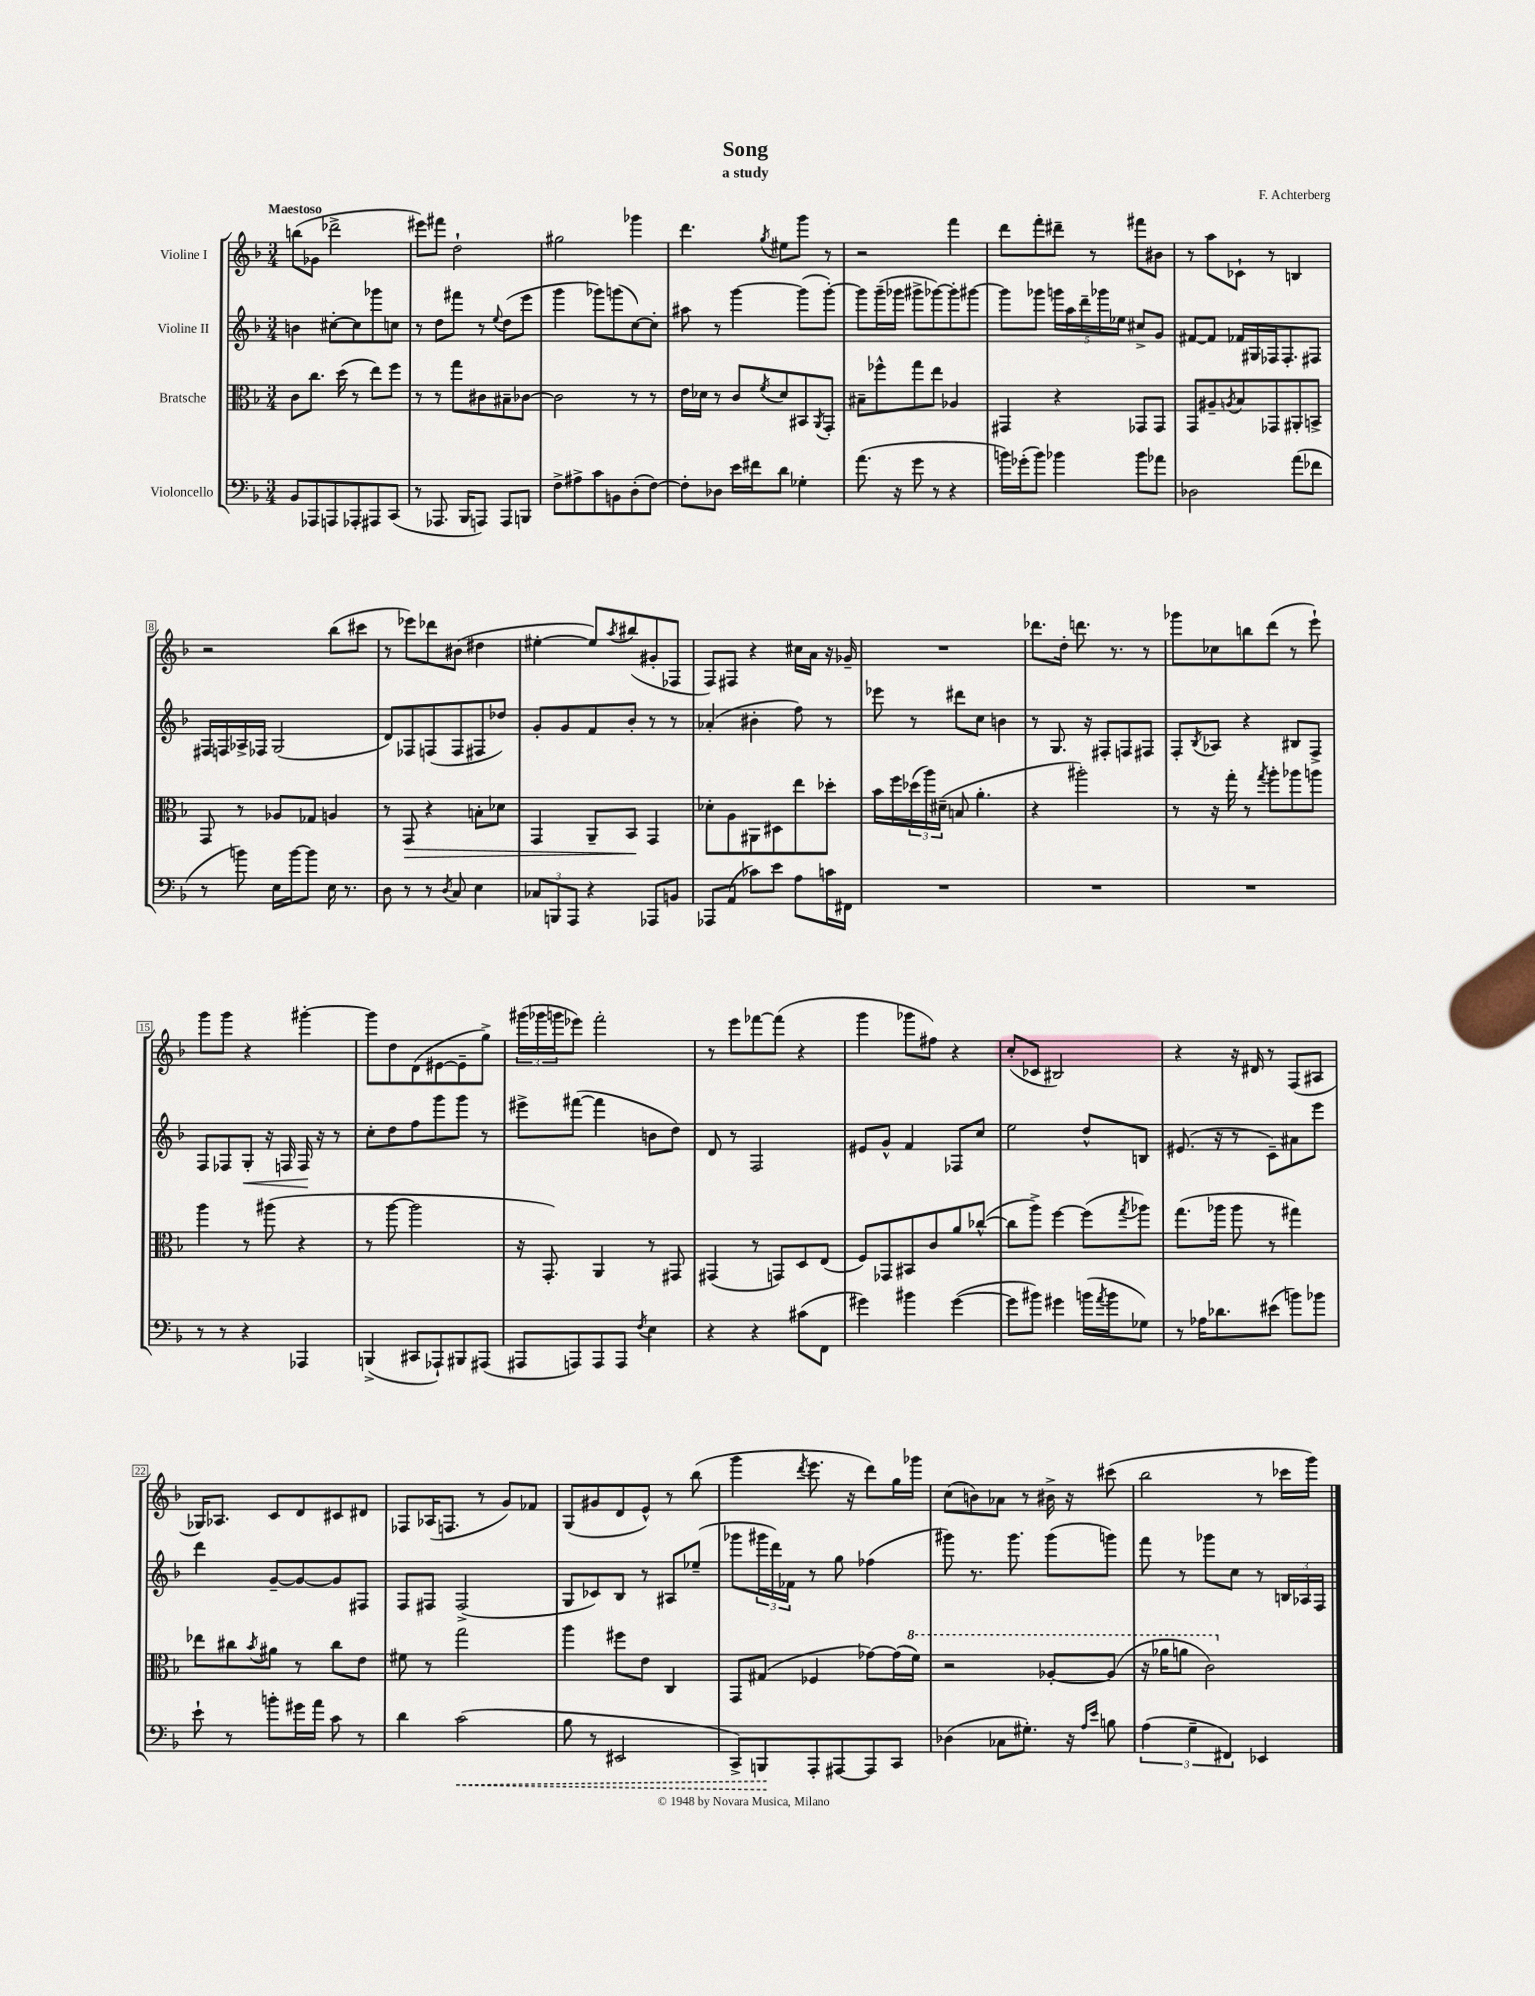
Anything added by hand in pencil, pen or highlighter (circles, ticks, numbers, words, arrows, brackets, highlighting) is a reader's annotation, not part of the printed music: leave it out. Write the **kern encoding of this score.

**kern	**kern	**kern	**kern
*staff4	*staff3	*staff2	*staff1
*clefF4	*clefC3	*clefG2	*clefG2
*k[b-]	*k[b-]	*k[b-]	*k[b-]
*M3/4	*M3/4	*M3/4	*M3/4
8BB-/L	8c\L	4b\	(8bb\L
8AAA-/	8.cc\J	.	8g-\J
8AAA/	.	[8cc#'\L	2ddd-^\
.	(16dd\	.	.
8AAA-'/	8r	8cc#\]	.
8AAA#/	8ee\L)	8ggg-\	.
(8CC/J	8ff\J	8cc\J	.
=	=	=	=
8r	8r	8r	8eee#\L)
8.AAA-/	8r	8dd\L	8fff#\J
.	8gg\L	8fff#\J	2dd`\
16BBB-/LK	.	.	.
8AAA/J)	8c#\	8r	.
.	.	8qqee/	.
8AAA/L	8B#~\	(8dd\L	.
8BBB/J	[8c-\J	8eee\J	.
=	=	=	=
8F^\L	2c-\]	4ggg\	2gg#\
8A#^\	.	.	.
8c\	.	8ggg-\L)	.
8BB\	.	(8ggg\	.
(8D'\	8r	[8cc\)	4ggg-\
[8F\J)	8r	8cc'\]J	.
=	=	=	=
8F'\]L	16e\LL	8aa#\	4.ddd\
.	16d-\JJ	.	.
8D-\J	8r	8r	.
16e\LL	8c/L	[4ggg\	.
16f#\J	.	.	.
.	8qf/	.	8qgg/
8d\J	8d-/	.	8ee#\L
4G-'\	8BB#/	(8ggg\]L	8ggg\J
.	8qAA/	.	.
.	8GG'/J	[8ggg'\J)	8r
=	=	=	=
(8.a\	8B#~\L	8ggg\]L	2r
.	8ff-^^\	(16ggg~\L	.
16r	.	16ggg-\JJ	.
8g\	8gg\	8ggg#^\L	.
8r	8ee\J	[8ggg-\)	.
4r	4A-/	8ggg-'\]	4fff\
.	.	[8ggg#\J	.
=	=	=	=
16b\LL)	4GG#/	8ggg#\]L	8ddd\L
(16g-'\J	.	.	.
8b\J)	.	8ggg-\J	8fff'\
4b-\	4r	20ggg\LL	8ddd#~\J
.	.	20aa\	.
.	.	20ddd~\	.
.	.	.	8r
.	.	20ggg-\	.
.	.	20ee-\JJ	.
8b-\L	8GG-/L	8cc#^/L	8fff#\L
8a-\J	8GG-/J	8g/J	8b#\J
=	=	=	=
2D-\	8GG/L	[8f#/L	8r
.	8A#~/	8f#/]J	8aa\L
.	8qA/	.	.
.	8B-/	16f-/LL	8c-`\J
.	.	16G#/	.
.	8GG-/	16F-/J	8r
.	.	8.F-'/	.
(8a\L	8AA#'/	.	4B/
8f-\J	8BB^/J	8F#/J	.
=	=	=	=
8r	8GG/	16F#/LL	2r
.	.	16F/	.
8b\)	8r	16A-^/	.
.	.	16F-/JJ	.
16E\LL	8A-/L	(2G/	.
[16b\J	.	.	.
8b\]J	8G-/J	.	.
16E\	4A/	.	(8bb-\L
8.r	.	.	.
.	.	.	8ccc#\J
=	=	=	=
8D\	8r	8d/L)	8r
8r	8GG/	8F-/	8eee-\L)
8r	4r	(8F/	8ddd-\
8qD/	.	.	.
8C/	.	8F/	(8b#\J
4E\	8B'\L	8F#/	4dd#\
.	8d-\J	8dd-/J)	.
=	=	=	=
12C-/L	4GG/	8g'/L	[4ee#'\
12BBB/	.	.	.
.	.	8g/	.
12AAA/J	.	.	.
4r	8AA~/L	8f/	8ee#/]L)
.	.	.	8qaa/
.	8BB-/J	8b-'/J	(8bb#/
8AAA-/L	4GG/	8r	8g#'/
8BB/J	.	8r	8F-/J
=	=	=	=
8AAA-/L	8d-'\L	(4a-'/	8F/L)
(8AA/J	8A\	.	8F#/J
8c-\L)	8AA#\	4b#'\	4r
8e\J	8D#\	.	.
8A\L	8ee\	8ff\)	16cc#\LL
.	.	.	16a\JJ
16c\L	8dd-'\J	8r	16r
16FF#\JJ	.	.	16g-~/
=	=	=	=
2.r	16b-\LL	8eee-\	2.r
.	16ff\	.	.
.	(24dd-\	8r	.
.	24aa\)	.	.
.	(24d#~\JJ	.	.
.	8B/	8ddd#\L	.
.	4.a'\	8cc\J	.
.	.	4b\	.
=	=	=	=
2.r	4r	8r	8.ddd-\L
.	.	8.G/	.
.	.	.	16dd'\Jk
.	2aa#'\)	.	8.ddd\
.	.	16r	.
.	.	8F#'/L	.
.	.	.	8.r
.	.	8F/	.
.	.	8F#/J	8r
=	=	=	=
2.r	8r	8F'/L	8ggg-\L
.	.	8qB-/	.
.	16r	8A-/J	8cc-\
.	16gg'\	.	.
.	8r	4r	8bb\
.	8qgg/	.	.
.	8aa'\L	.	(8ddd\J
.	8aa-\	8B#/L	8r
.	8aa\J	8F^/J	8eee`\)
=	=	=	=
8r	4aa\	8F/L	8ggg\L
8r	.	8F-/	8ggg\J
4r	8r	8G'/J	4r
.	(8aa#\	16r	.
.	.	16F/	.
4AAA-/	4r	16F/	[4ggg#'\
.	.	16r	.
.	.	8r	.
=	=	=	=
(4BBB^/	8r	8cc'\L	8ggg#\]L
.	[8aa\	8dd\	8dd\
8CC#/L	2aa\]	8ff\	(8d\
8AAA-`/)	.	8ggg\	[8e#\
8BBB#/	.	8ggg\J	8e#~\]
(8AAA#/J	.	8r	8gg^\J)
=	=	=	=
8AAA#/L	16r	8eee#^\L	(24ggg#\LL
.	.	.	24ggg-\
.	8.GG'/)	.	.
.	.	.	24ggg\J
8AAA/)	.	([8fff#\J	8eee-\J)
8AAA/	4AA/	4fff#\]	2fff'\
8AAA/J	.	.	.
8qF/	.	.	.
4E\	8r	8b\L	.
.	8GG#/	8dd\J)	.
=	=	=	=
4r	(4GG#/	8d/	8r
.	.	8r	8eee\L
4r	8r	2F/	[8fff-\
.	8GG/L)	.	(8fff-\]J
(8c#\L	8D/	.	4r
8FF\J	(8E/J	.	.
=	=	=	=
4g#\)	8F/L)	8e#/L	4ggg\
.	8GG-/	8g^^/J	.
4b#\	8BB#/	4f/	8ggg-\L
.	8c/	.	8ff#\J)
([4g#\	8a/	8F-/L	4r
.	([8cc-^^/J	8cc/J	.
=	=	=	=
8g#\]L	8cc-\]L	2ee\	(8cc'/L
8b#\J)	8aa^\J)	.	8c-/J
4g#\	[4ff\	.	2B#/)
(16b\LL	(8ff\]L	8dd^^/L	.
8qa/	.	.	.
16b\J	.	.	.
.	8qgg/	.	.
8G-\J)	8aa-\J)	8B/J	.
=	=	=	=
8r	(8.gg\L	(8.e#/	4r
16A-\LK	.	.	.
8.d-\	16aa-\Jk	16r	.
.	8aa-\	8r	16r
.	.	.	16d#/
(8e#\J	8r	8c~\L)	8r
8b\L)	4gg#\)	8a#\	(8F/L
8b-\J	.	8eee\J	8A#/J
=	=	=	=
8e`\	8ee-\L	4ddd\	16G-/LK)
.	.	.	8.A-/J
8r	8cc#\	.	.
.	8qb-/	.	.
8b'\L	8a#\J	[8g~/L	8c/L
16g#\L	8r	8g/_	8d/
16a\JJ	.	.	.
8c\	8cc#\L	8g/]	8c#/
8r	8e\J	8F#/J	8d#/J
=	=	=	=
4d\	8f#\	8F/L	8F-/L
.	8r	8F#/J	(16A-/K
.	.	.	8.F/J
(2c\	2gg\	(2F#^/	.
.	.	.	8r
.	.	.	8g/L)
.	.	.	8f-/J
=	=	=	=
8B-\	4aa\	8G/L	(8G/L
8r	.	8c-/)	8g#/
2EE#/	8ff#\L	8B-/J	8d/
.	8e\J	8r	8e^^/J)
.	4C/	8A#/L	8r
.	.	(8ee-~/J	(8bb-\
=	=	=	=
8CC^/L)	8GG/L	8ggg-\L	4ggg\
8BBB/	(8G#/J	24ggg#\L	.
.	.	24ddd\)	.
.	.	24f-\JJ	.
.	.	.	8qddd/
8AAA'/	4F-/	8r	8.eee\
[8AAA#/	.	8gg\	.
.	.	.	16r
8AAA#/]	[8g-\L)	(4ff-\	8ddd\L)
8CC/J	(16g-\]L	.	16gg\L
.	16ff\JJ)	.	16ggg-\JJ
=	=	=	=
(4D-\	2r	8ggg#\)	(8cc\L
.	.	8.r	8b\)
8C-\L	.	.	8a-\J
.	.	8.ggg#\	.
8.G#'\J)	.	.	8r
.	[8a-'/L	(8ggg#\L	16b#^\
16r	.	.	16r
16qqA/LL	.	.	.
16qqe/JJ	.	.	.
8B\	(8a-/]J	8ggg\J)	(8ccc#\
=	=	=	=
(6A\	16r	8fff\	2bb-\
.	16aa-\LK	.	.
.	8aa\J	8r	.
6G~\	.	.	.
.	2cc\)	8ggg-\L	.
6FF#/)	.	.	.
.	.	8cc\J	.
4EE-/	.	8r	8r
.	.	24B/LL	16ccc-\LL
.	.	24A-/	.
.	.	.	16ggg\JJ)
.	.	24F/JJ	.
==	==	==	==
*-	*-	*-	*-
